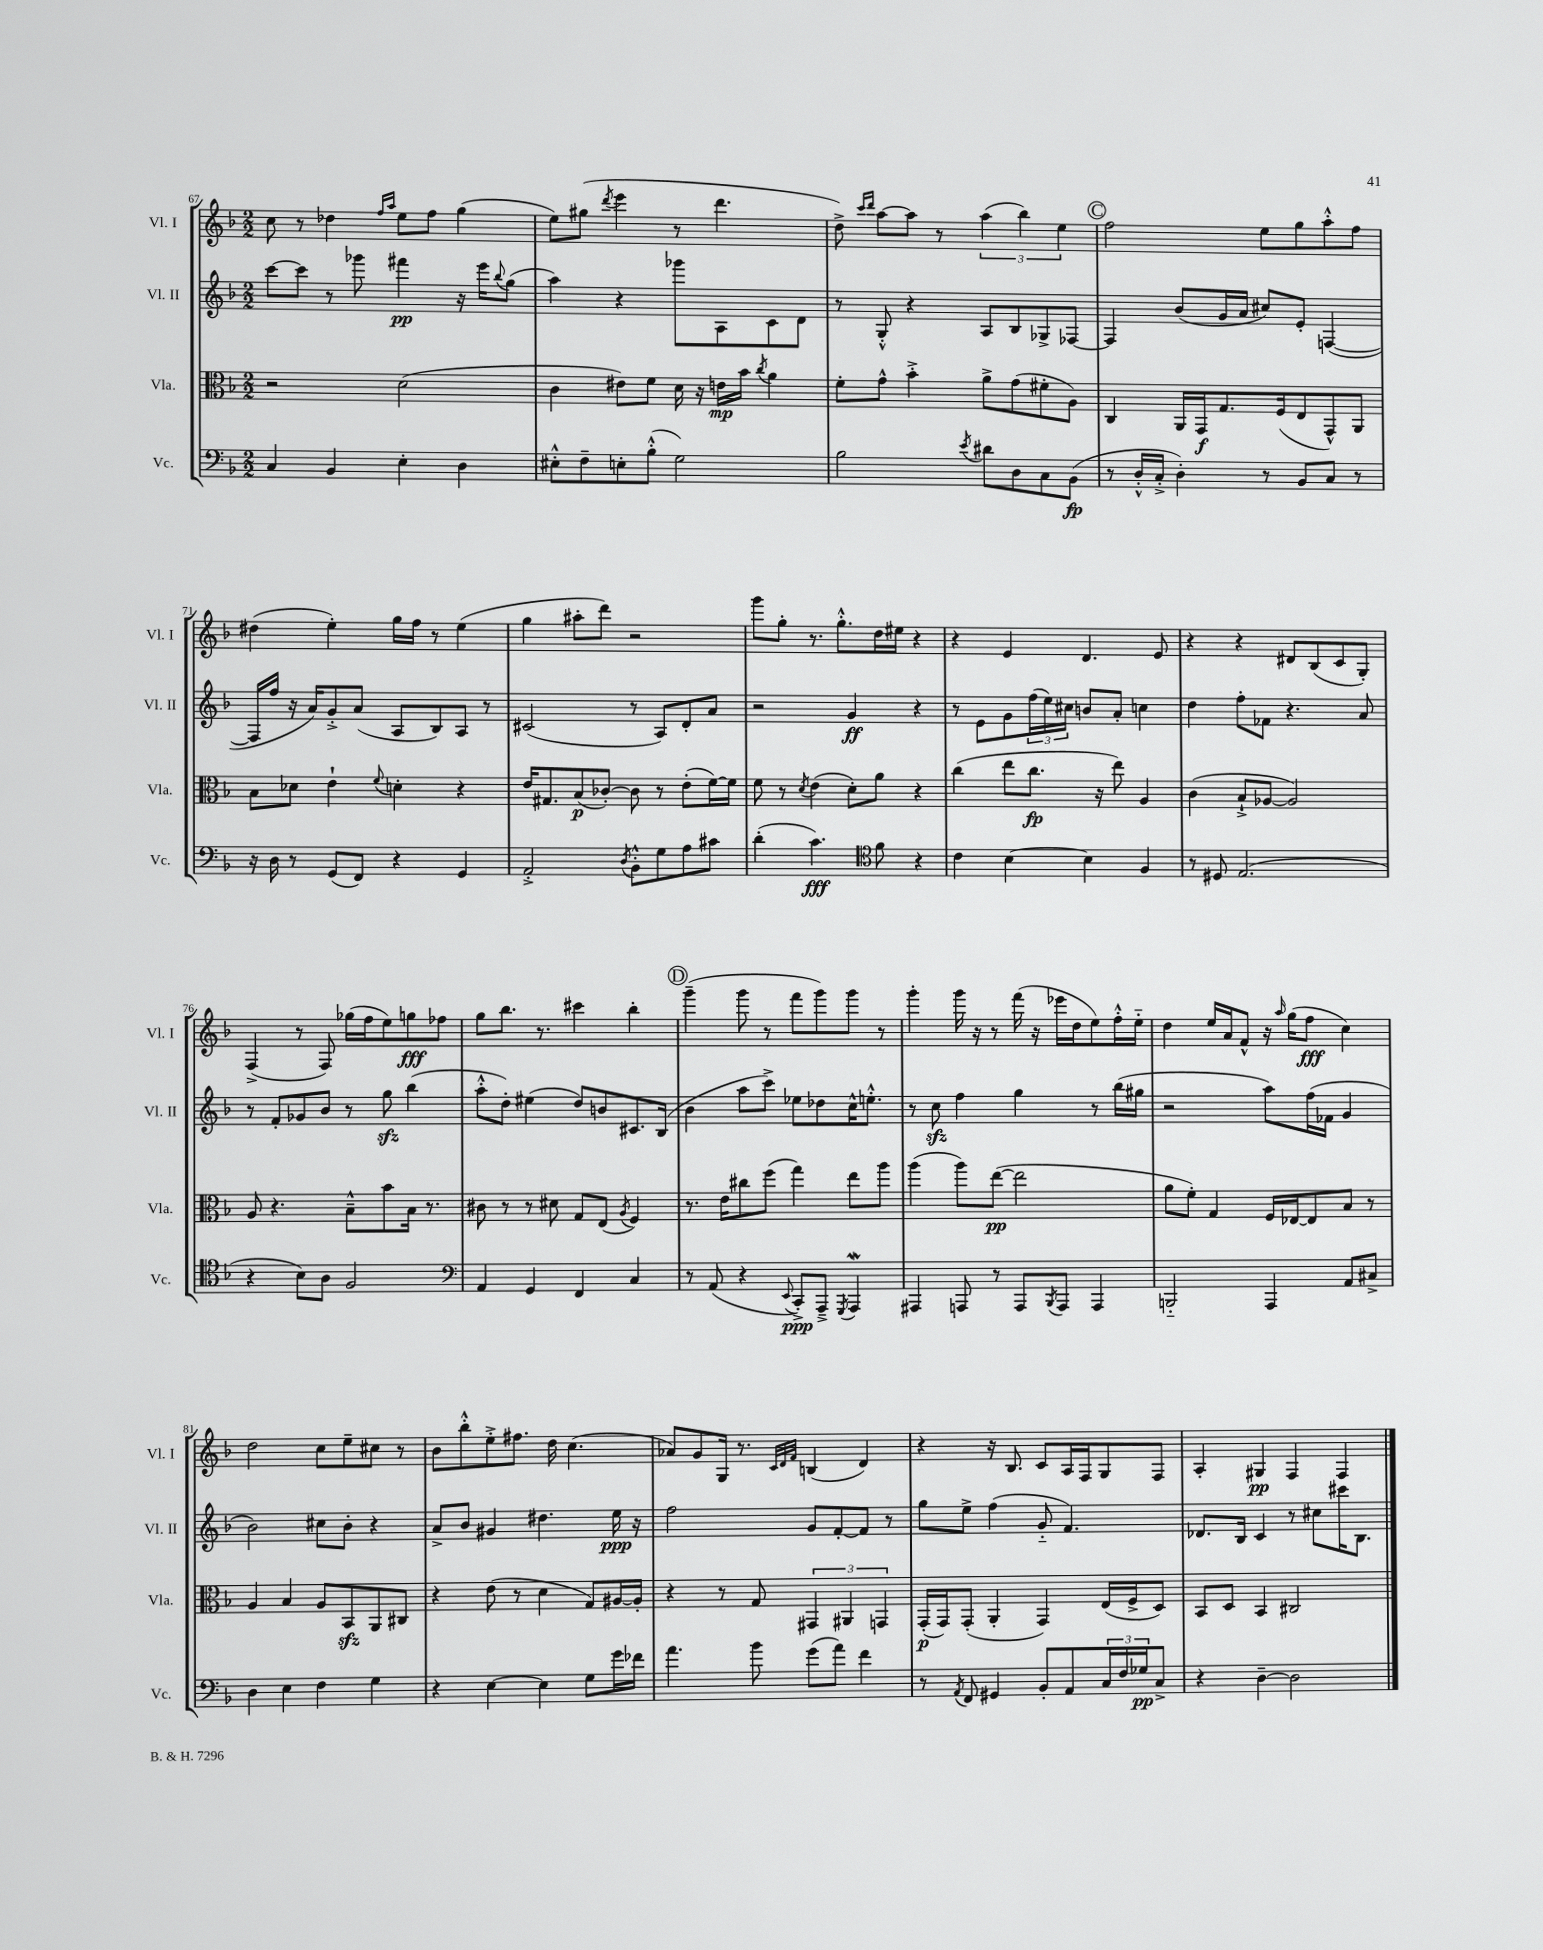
<<
\new StaffGroup <<
\new Staff = "s0" \with { instrumentName = "Vl. I" shortInstrumentName = "Vl. I" } {
    \clef treble \key f \major \numericTimeSignature \time 2/2
    c''8 r8 des''4 \grace { f''16 a''16 } e''8 f''8 g''4( |
    e''8) gis''8( \acciaccatura { d'''8 } e'''4 r8 d'''4. |
    d''8->) \grace { c'''16 d'''16 } a''8~ a''8 r8 \tuplet 3/2 { a''4( bes''4) e''4 } |
    \mark \markup { \circle "C" } f''2 e''8 g''8 a''8-.-^ f''8 |
    dis''4( e''4-.) g''16 f''16 r8 e''4( |
    g''4 ais''8-. d'''8) r2 |
    g'''8 g''8-. r8. g''8.-.-^ d''16 eis''16 r4 |
    r4 e'4 d'4. e'8 |
    r4 r4 dis'8 bes8( c'8 g8-.) |
    f4->( r8 f8) ges''16( f''16 e''8) g''8\fff fes''8 |
    g''8 bes''8. r8. cis'''4 bes''4-. |
    \mark \markup { \circle "D" } g'''4--( g'''8 r8 f'''8 g'''8) g'''8 r8 |
    g'''4-. g'''16 r16 r8 f'''16( r16 ees'''16 d''16 e''8) f''16-.-^ e''16-_ |
    d''4 e''16 a'16 f'8-^ r16 \grace { a''16 } g''16( f''8\fff c''4) |
    d''2 c''8 e''8-- cis''8 r8 |
    bes'8 bes''8-.-^ e''8-.-> fis''8. d''16 c''4.( |
    aes'8) g'8 g16 r8. \grace { c'32 d'32 f'32 } b4( d'4) |
    r4 r16 bes8. c'8 a16 f16 g8 f8 |
    a4-. gis4\pp f4 f4 \bar "|." |
}
\new Staff = "s1" \with { instrumentName = "Vl. II" shortInstrumentName = "Vl. II" } {
    \clef treble \key f \major \numericTimeSignature \time 2/2
    c'''8~ c'''8 r8 ges'''8 fis'''4\pp r16 e'''16 \appoggiatura { bes''8 } g''8( |
    a''4) r4 ges'''8 a8 c'8 d'8 |
    r8 g8-.-^ r4 a8 bes8 ges8-> fes8~ |
    \mark \markup { \circle "C" } fes4 bes'8( g'16 a'16 cis''8) e'8-. f4~( |
    f16 f''16 r16 a'16) g'8-.-> a'8( a8 bes8) a8 r8 |
    cis'2( r8 a8) d'8-. a'8 |
    r2 g'4\ff r4 |
    r8 e'8 g'8 \tuplet 3/2 { f''16( e''16) cis''16 } b'8 a'8-. c''4 |
    d''4 f''8-. fes'8 r4. a'8 |
    r8 f'8-. ges'8 bes'8 r8 g''8\sfz bes''4( |
    a''8-.-^ d''8-.) eis''4( d''8) b'8 cis'8. bes16( |
    \mark \markup { \circle "D" } bes'4 a''8 c'''8->) ees''8 des''8 c''16-^ e''8.-.-^ |
    r8 c''8\sfz f''4 g''4 r8 bes''16( gis''16 |
    r2 a''8) f''16( fes'16 g'4 |
    bes'2) cis''8 bes'8-. r4 |
    a'8-> bes'8 gis'4 dis''4. e''16\ppp r16 |
    f''2 g'8 f'8~-. f'8 r8 |
    g''8 e''8-> f''4( g'8-_ f'4.) |
    des'8. bes16 c'4 r8 cis''8 cis'''16 bes8. \bar "|." |
}
\new Staff = "s2" \with { instrumentName = "Vla." shortInstrumentName = "Vla." } {
    \clef alto \key f \major \numericTimeSignature \time 2/2
    r2 d'2( |
    c'4 eis'8) f'8 d'16 r16 e'16\mp bes'16 \acciaccatura { c''8 } a'4 |
    f'8-. g'8-^ bes'4-.-> a'8-> g'8( fis'8-. a8) |
    \mark \markup { \circle "C" } c4 a,16 g,16\f g8. f16( e8 g,8-^) a,8 |
    bes8 des'8 e'4-! \appoggiatura { f'8 } d'4-. r4 |
    e'16 gis8. bes8\p( ces'8~-.) ces'8 r8 e'8-.( f'16~) f'16 |
    f'8 r8 \acciaccatura { d'8 } e'4( d'8-.) a'8 r4 |
    c''4( e''8 c''8.\fp r16 e''8) a4 |
    c'4( bes8-!-> aes8~ aes2) |
    a8 r4. bes8---^ bes'8 bes16 r8. |
    cis'8 r8 r8 dis'8 g8 e8( \acciaccatura { a8 } f4) |
    \mark \markup { \circle "D" } r8. e'16 cis''8 f''8( g''4) e''8 a''8 |
    a''4( a''8) e''8~\pp( e''2 |
    a'8 f'8-.) g4 f16 ees16~ ees8 bes8 r8 |
    a4 bes4 a8 bes,8\sfz a,8 cis8 |
    r4 e'8( r8 d'4 g8) ais16~ ais16-. |
    r4 r8 g8 \tuplet 3/2 { gis,4 ais,4 g,4 } |
    g,16-.\p( g,16) g,8-.( a,4-. g,4) e16( f16-> d8) |
    bes,8 d8 bes,4 cis2 \bar "|." |
}
\new Staff = "s3" \with { instrumentName = "Vc." shortInstrumentName = "Vc." } {
    \clef bass \key f \major \numericTimeSignature \time 2/2
    c4 bes,4 e4-. d4 |
    eis8-.-^ f8-- e8-. bes8-.-^( g2) |
    bes2 \acciaccatura { e'8 } dis'8 d8 c8 bes,8\fp( |
    \mark \markup { \circle "C" } r8 d16-.-^ c16-.-> d4-.) r8 bes,8 c8 r8 |
    r16 d16 r8 g,8( f,8) r4 g,4 |
    a,2-.-> \acciaccatura { d8 } bes,8-.-^ g8 a8 cis'8 |
    d'4-.( c'4.\fff) \clef tenor f'8 r4 |
    c'4 bes4~ bes4 f4 |
    r8 dis8 e2.( |
    r4 bes8) a8 f2 |
    \clef bass a,4 g,4 f,4 c4 |
    \mark \markup { \circle "D" } r8 a,8( r4 \appoggiatura { e,8 } c,8-.->\ppp) a,,8---> \acciaccatura { g,,8 } a,,4\mordent |
    ais,,4 a,,8 r8 a,,8 \acciaccatura { bes,,8 } a,,8 a,,4 |
    b,,2-_ a,,4 a,8 cis8-> |
    d4 e4 f4 g4 |
    r4 e4~ e4 g8 g'16 fes'16 |
    a'4. bes'8 g'8( a'8) f'4 |
    r8 \acciaccatura { a,8 } f,8 gis,4 bes,8-. a,8 \tuplet 3/2 { c16 f16 ges16\pp } c8-> |
    r4 d4~-- d2 \bar "|." |
}
>>
>>
\layout { \context { \Score currentBarNumber = #67 } }
